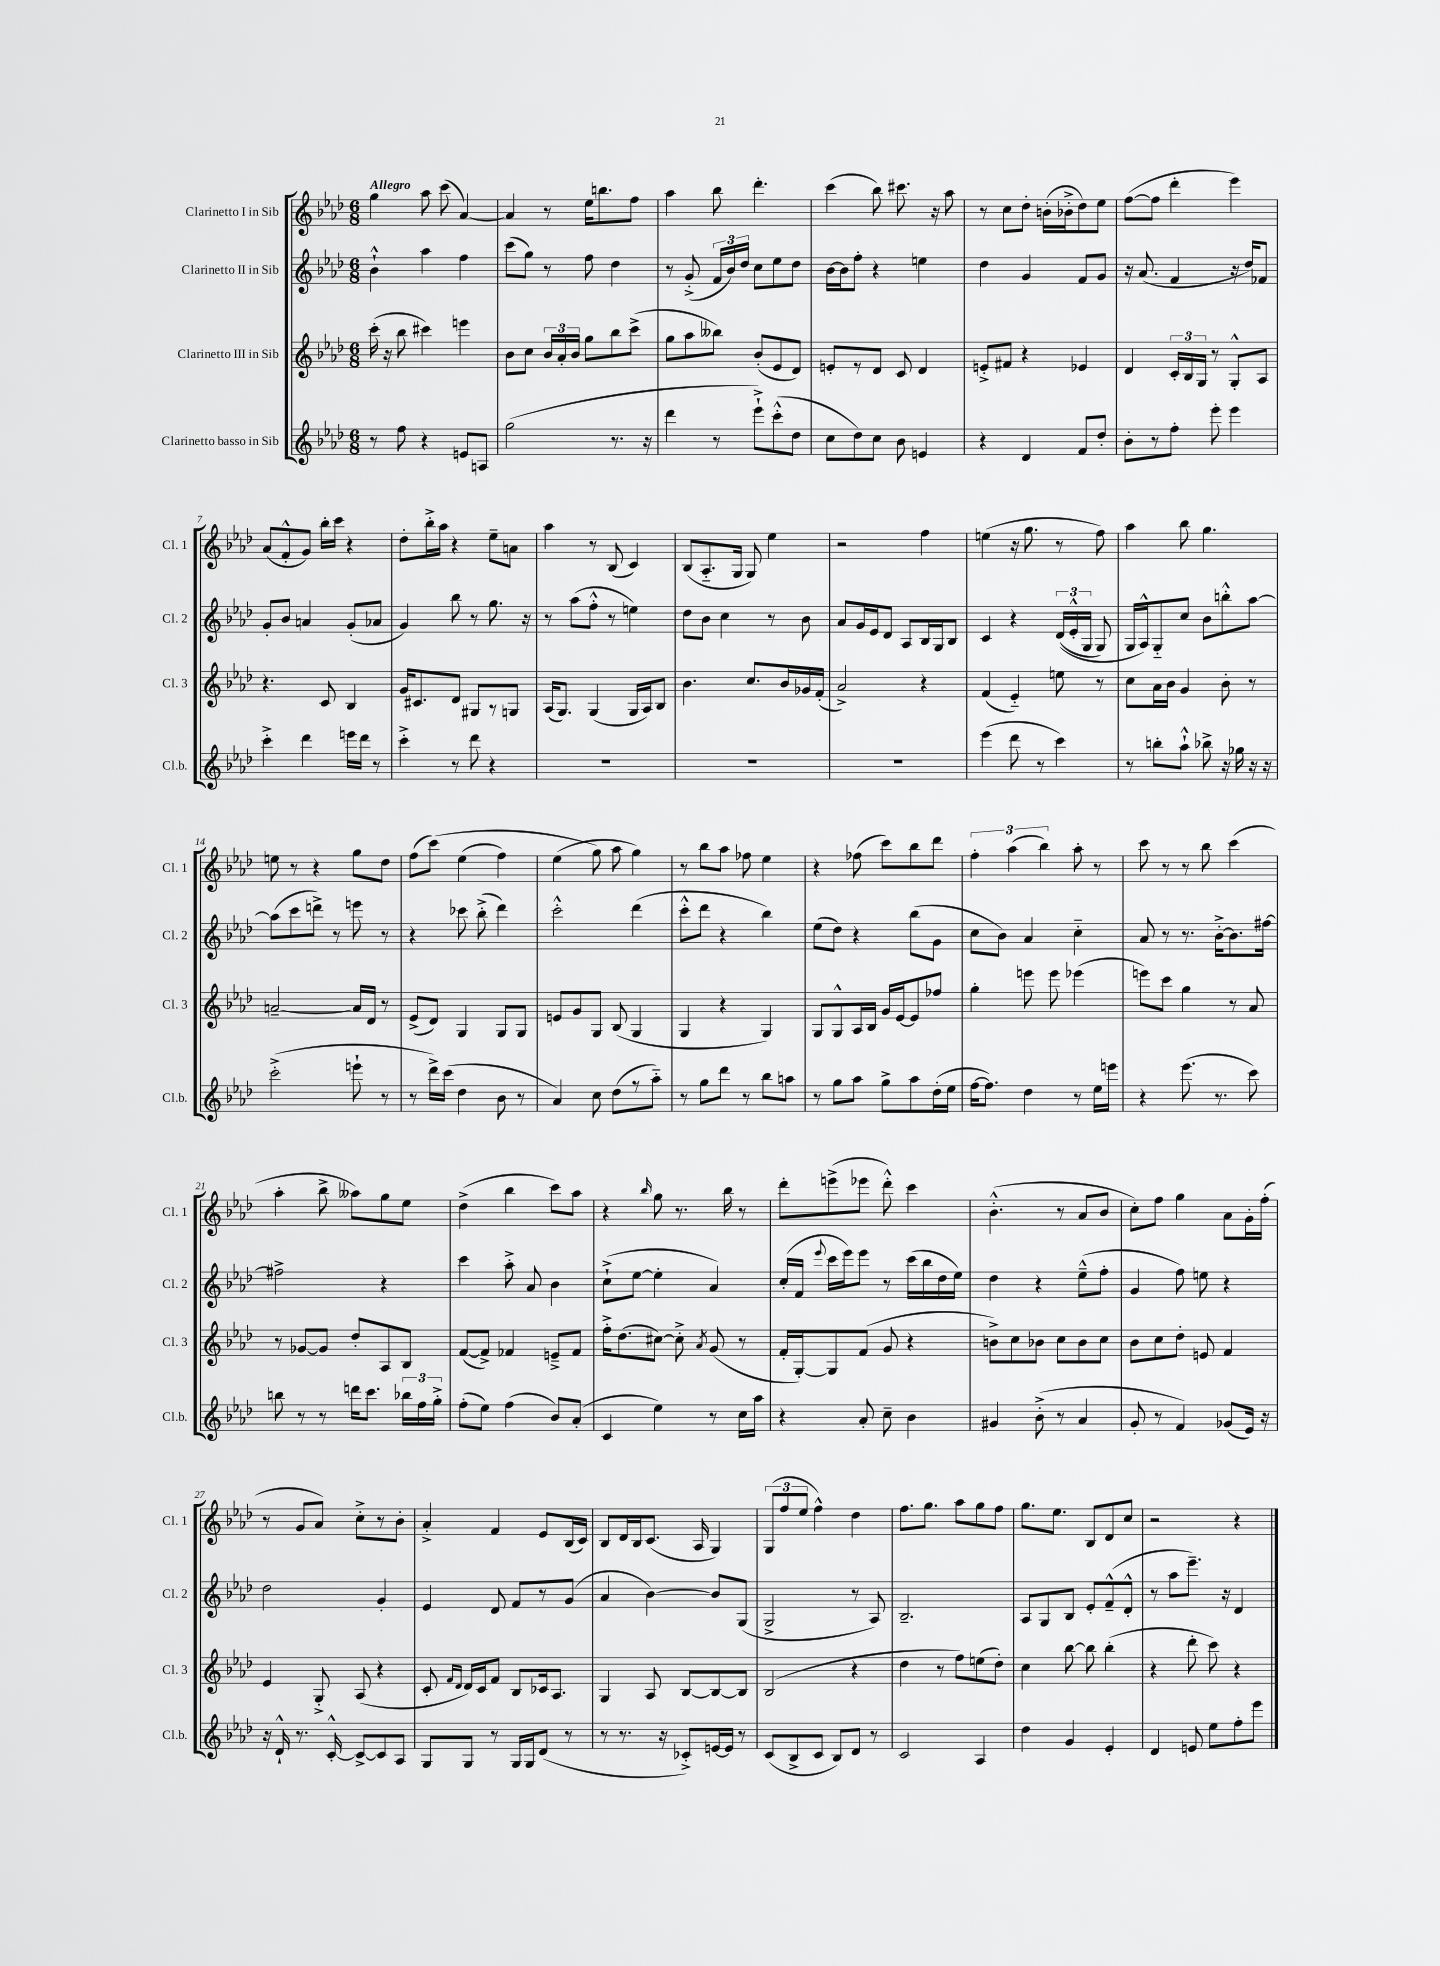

**kern	**kern	**kern	**kern
*staff4	*staff3	*staff2	*staff1
*clefG2	*clefG2	*clefG2	*clefG2
*k[b-e-a-d-]	*k[b-e-a-d-]	*k[b-e-a-d-]	*k[b-e-a-d-]
*M6/8	*M6/8	*M6/8	*M6/8
8r	(16ccc'	4b-`^^	4gg
.	16r	.	.
8ff	8bb-	.	.
4r	4ccc#)	4aa-	8aa-
.	.	.	(8ccc
8e	4eee	4ff	[4a-)
8A	.	.	.
=	=	=	=
(2gg	8b-	(8ccc	4a-]
.	8cc	8gg)	.
.	24b-	8r	8r
.	24a-'	.	.
.	24b-	.	.
.	8gg	8ff	16ee-
.	.	.	8.bb
8.r	8bb-	4dd-	.
.	(8ccc^	.	8ff
16r	.	.	.
=	=	=	=
4ddd-	8gg	8r	4aa-
.	8aa-	(8g'^	.
8r	8bb--)	24f	8bb-
.	.	24b-)	.
.	.	24dd-	.
8eee-`^)	(8b-'	8cc	4.ddd-'
(8ccc'^^	8e-	8ee-	.
8dd-	8d-)	8dd-	.
=	=	=	=
8cc	8e'	[16b-	(4ccc
.	.	16b-]	.
8dd-)	8r	8ff'	.
8cc	8d-	4r	8bb-)
8b-	8c	.	8.ccc#
4e	4d-	4ee	.
.	.	.	16r
.	.	.	8aa-
=	=	=	=
4r	8e'^	4dd-	8r
.	8f#	.	8cc
4d-	4r	4g	8dd-'
.	.	.	(16b'
.	.	.	16b-'^
8f	4e-	8f	8dd-)
8dd-'	.	8g	8ee-
=	=	=	=
8b-'	4d-	16r	([8ff
.	.	(8.a-	.
8r	.	.	8ff]
8ff'	24c'	4f	4ddd-'
.	24B-	.	.
.	24G	.	.
8eee-'	8r	.	.
4eee-	8G'^^	16r	4eee-)
.	.	16dd-)	.
.	8A-	8f-	.
=	=	=	=
4ccc'^	4.r	8g'	(8a-
.	.	8b-	8f'^^
4ddd-	.	4a	8g)
.	8c	.	16bb-'
.	.	.	16ccc
16eee	4B-	(8g'	4r
16ddd-	.	.	.
8r	.	8a-	.
=	=	=	=
4ccc'^	16g	4g)	8dd-'
.	8.c#	.	.
.	.	.	16bb-'^
.	.	.	16aa-
8r	8d-	8bb-	4r
8ddd-	8G#	8r	.
4r	8r	8.gg	8ee-~
.	8G	.	8a
.	.	16r	.
=	=	=	=
2.r	(16A-	8r	4aa-
.	8.G)	.	.
.	.	(8aa-	.
.	(4G	8ff'^^	8r
.	.	8r	(8B-
.	16G	4ee)	4c)
.	16A-)	.	.
.	8B-	.	.
=	=	=	=
2.r	4.b-	8dd-	(8B-
.	.	8b-	8.A-'~
.	.	4cc	.
.	.	.	16G
.	8.cc	.	8G)
.	.	8r	4ee-
.	16b-	.	.
.	16g-	8b-	.
.	(16f'	.	.
=	=	=	=
2.r	2a-^)	8a-	2r
.	.	16g	.
.	.	16e-	.
.	.	8d-	.
.	.	8A-	.
.	4r	16B-	4ff
.	.	16G	.
.	.	8B-	.
=	=	=	=
(4eee-	(4f	4c	(4ee
8ddd-	4e-'~)	4r	16r
.	.	.	8.gg
8r	.	.	.
4ccc)	8ee	&((24d-	8r
.	.	24e-'^^	.
.	.	24G	.
.	8r	8G)	8ff)
=	=	=	=
8r	8cc	16G	4aa-
.	.	16A-^^&)	.
8bb'	16a-	8G'~	.
.	16b-	.	.
8aa-`^^	4g	8cc	8bb-
8bb-^	.	8b-	4.gg
16r	8b-'	8bb'^^	.
16gg-	.	.	.
16r	8r	[8aa-	.
16r	.	.	.
=	=	=	=
(2ccc'^	[2a~	(8aa-]	8ee
.	.	8ccc	8r
.	.	8ddd^)	4r
.	.	8r	.
8eee`	16a]	8eee	8gg
.	16d-	.	.
8r	8r	8r	8dd-
=	=	=	=
8r	(8e-^	4r	(8ff
16ddd-^)	8d-)	.	&(8ccc)
(16ccc	.	.	.
4dd-	4G	8ccc-	(4ee-
.	.	(8bb-'^	.
8b-	8G	4ddd-)	4ff)
8r	8G	.	.
=	=	=	=
4a-)	8e	2ccc'^^	(4ee-
.	8g	.	.
8cc	8G	.	8gg&)
(8dd-	(8B-	.	8aa-
8r	4G	(4ddd-	4gg)
8aa-'~)	.	.	.
=	=	=	=
8r	4G	8ccc'^^	8r
8gg	.	8ddd-	8bb-
8ddd-	4r	4r	8aa-
8r	.	.	8ff-
8bb-	4G)	4bb-)	4ee-
8aa	.	.	.
=	=	=	=
8r	8G	(8ee-	4r
8gg	8G^^	8dd-)	.
8aa-	16A-	4r	(8ff-
.	16B-	.	.
8gg^	16g	.	8ccc)
.	[16e-	.	.
8aa-	8e-]	(8bb-	8bb-
(16dd-'	8ff-	8g	8ddd-
16ee-	.	.	.
=	=	=	=
[16ff	4gg'	8cc	6ff'
8.ff])	.	.	.
.	.	8b-)	.
.	.	.	(6aa-
4dd-	8eee	4a-	.
.	.	.	6bb-)
.	8eee	.	.
8r	(4eee-	4cc'~	8aa-'
16ee-	.	.	8r
16eee	.	.	.
=	=	=	=
4r	8eee)	8a-	8ccc
.	8ccc	8r	8r
(8.eee-	4gg	8.r	8r
.	.	.	8bb-
8.r	.	[16b-'^	.
.	8r	8.b-]	(4ccc
8ccc)	8a-	.	.
.	.	[16ff#	.
=	=	=	=
8bb	8r	2ff#^]	4aa-'
8r	[8g-	.	.
8r	8g-]	.	8bb-^
16ddd	8dd-'	.	8aa--)
8.ccc	.	.	.
.	8A-	4r	8gg
24bb-	8B-	.	8ee-
24ff	.	.	.
24gg'^	.	.	.
=	=	=	=
(8ff'	([8f	4ccc	(4dd-^
8ee-)	8f^])	.	.
(4ff	4f-	8aa-'^	4bb-
.	.	8a-	.
8b-)	8e~^	4b-	8ccc)
(8a-'	8f-	.	8aa-
=	=	=	=
4c	16ff'^	(8cc`^	4r
.	(8.dd-	.	.
.	.	[8ee-	.
.	.	.	16qqbb-
4ee-)	[8cc#)	4ee-']	8gg
.	8cc#'^]	.	8.r
.	8qa-	.	.
8r	(8g	4a-)	.
.	.	.	16bb-
16cc	8r	.	8r
16aa-	.	.	.
=	=	=	=
4r	16f'	(16cc'	8ddd-'
.	[16G')	16f	.
.	.	8qqeee-	.
.	8G]	16ccc	(8eee^
.	.	16eee-)	.
8a-'	(8f	8eee-	8eee-
8cc~	8g	8r	8ddd-'^^)
4b-	4r	(16ccc	4ccc
.	.	16bb-	.
.	.	16dd-	.
.	.	16ee-)	.
=	=	=	=
4g#	8b^)	4dd-	(4.b-'^^
.	8cc	.	.
(8b-'^	8b-	4r	.
8r	8cc	.	8r
4a-	8b-	(8ee-~^^	8a-
.	8cc	8ff'	8b-
=	=	=	=
8g'	8b-	4g	8cc')
8r	8cc	.	8ff
4f)	8dd-'	8ff)	4gg
.	8e	8ee	.
(8g-	4f	4r	8a-
16e-)	.	.	16g'
16r	.	.	(16ff'
=	=	=	=
16r	4e-	2dd-	8r
16d-`^^	.	.	.
8.r	.	.	8g
.	8G'^	.	8a-)
[16c'^^	.	.	.
8c^_	(8A-	.	8cc'^
8c]	4r	4g'	8r
8A-	.	.	8b-'
=	=	=	=
8G	8c'	4e-	4a-'^
.	16qqf	.	.
.	16qqd-	.	.
8G	16d-)	.	.
.	16c	.	.
8r	8f	8d-	4f
16G	8B-	8f	.
16G	.	.	.
(8d-	16c-	8r	8e-
.	8.A-	.	.
8r	.	(8g	(16B-
.	.	.	16c)
=	=	=	=
8r	4G	4a-	8B-
8.r	.	.	16d-
.	.	.	16B-
.	8A-	[4b-)	(8.c
16r	.	.	.
8c-'^)	[8B-	.	.
.	.	.	16A-
[16e	8B-_	8b-]	4G)
16e]	.	.	.
8r	8B-]	(8G	.
=	=	=	=
(8c	(2B-	2G^	(12G
.	.	.	12ff
8B-^	.	.	.
.	.	.	12ee-
8c	.	.	4ff^^)
8B-)	.	.	.
8d-	4r	8r	4dd-
8r	.	8A-)	.
=	=	=	=
2c	4dd-	2.B-~	8.ff
.	.	.	8.gg
.	8r	.	.
.	8ff)	.	8aa-
4A-	(8ee	.	8gg
.	8dd-')	.	8ff
=	=	=	=
4dd-	4cc	8A-	8.gg
.	.	8G	.
.	.	.	8.ee-
4g	[8bb-	8B-	.
.	8bb-]	8e-'	8B-
4e-'	(4bb-'	(8f~^^	8d-
.	.	8d-'^^	8cc
=	=	=	=
4d-	4r	8r	2r
.	.	8aa-	.
8e	8ddd-'	8.eee-~)	.
8ee-	8ccc)	.	.
.	.	16r	.
8ff'	4r	4d-	4r
8eee-	.	.	.
==	==	==	==
*-	*-	*-	*-
